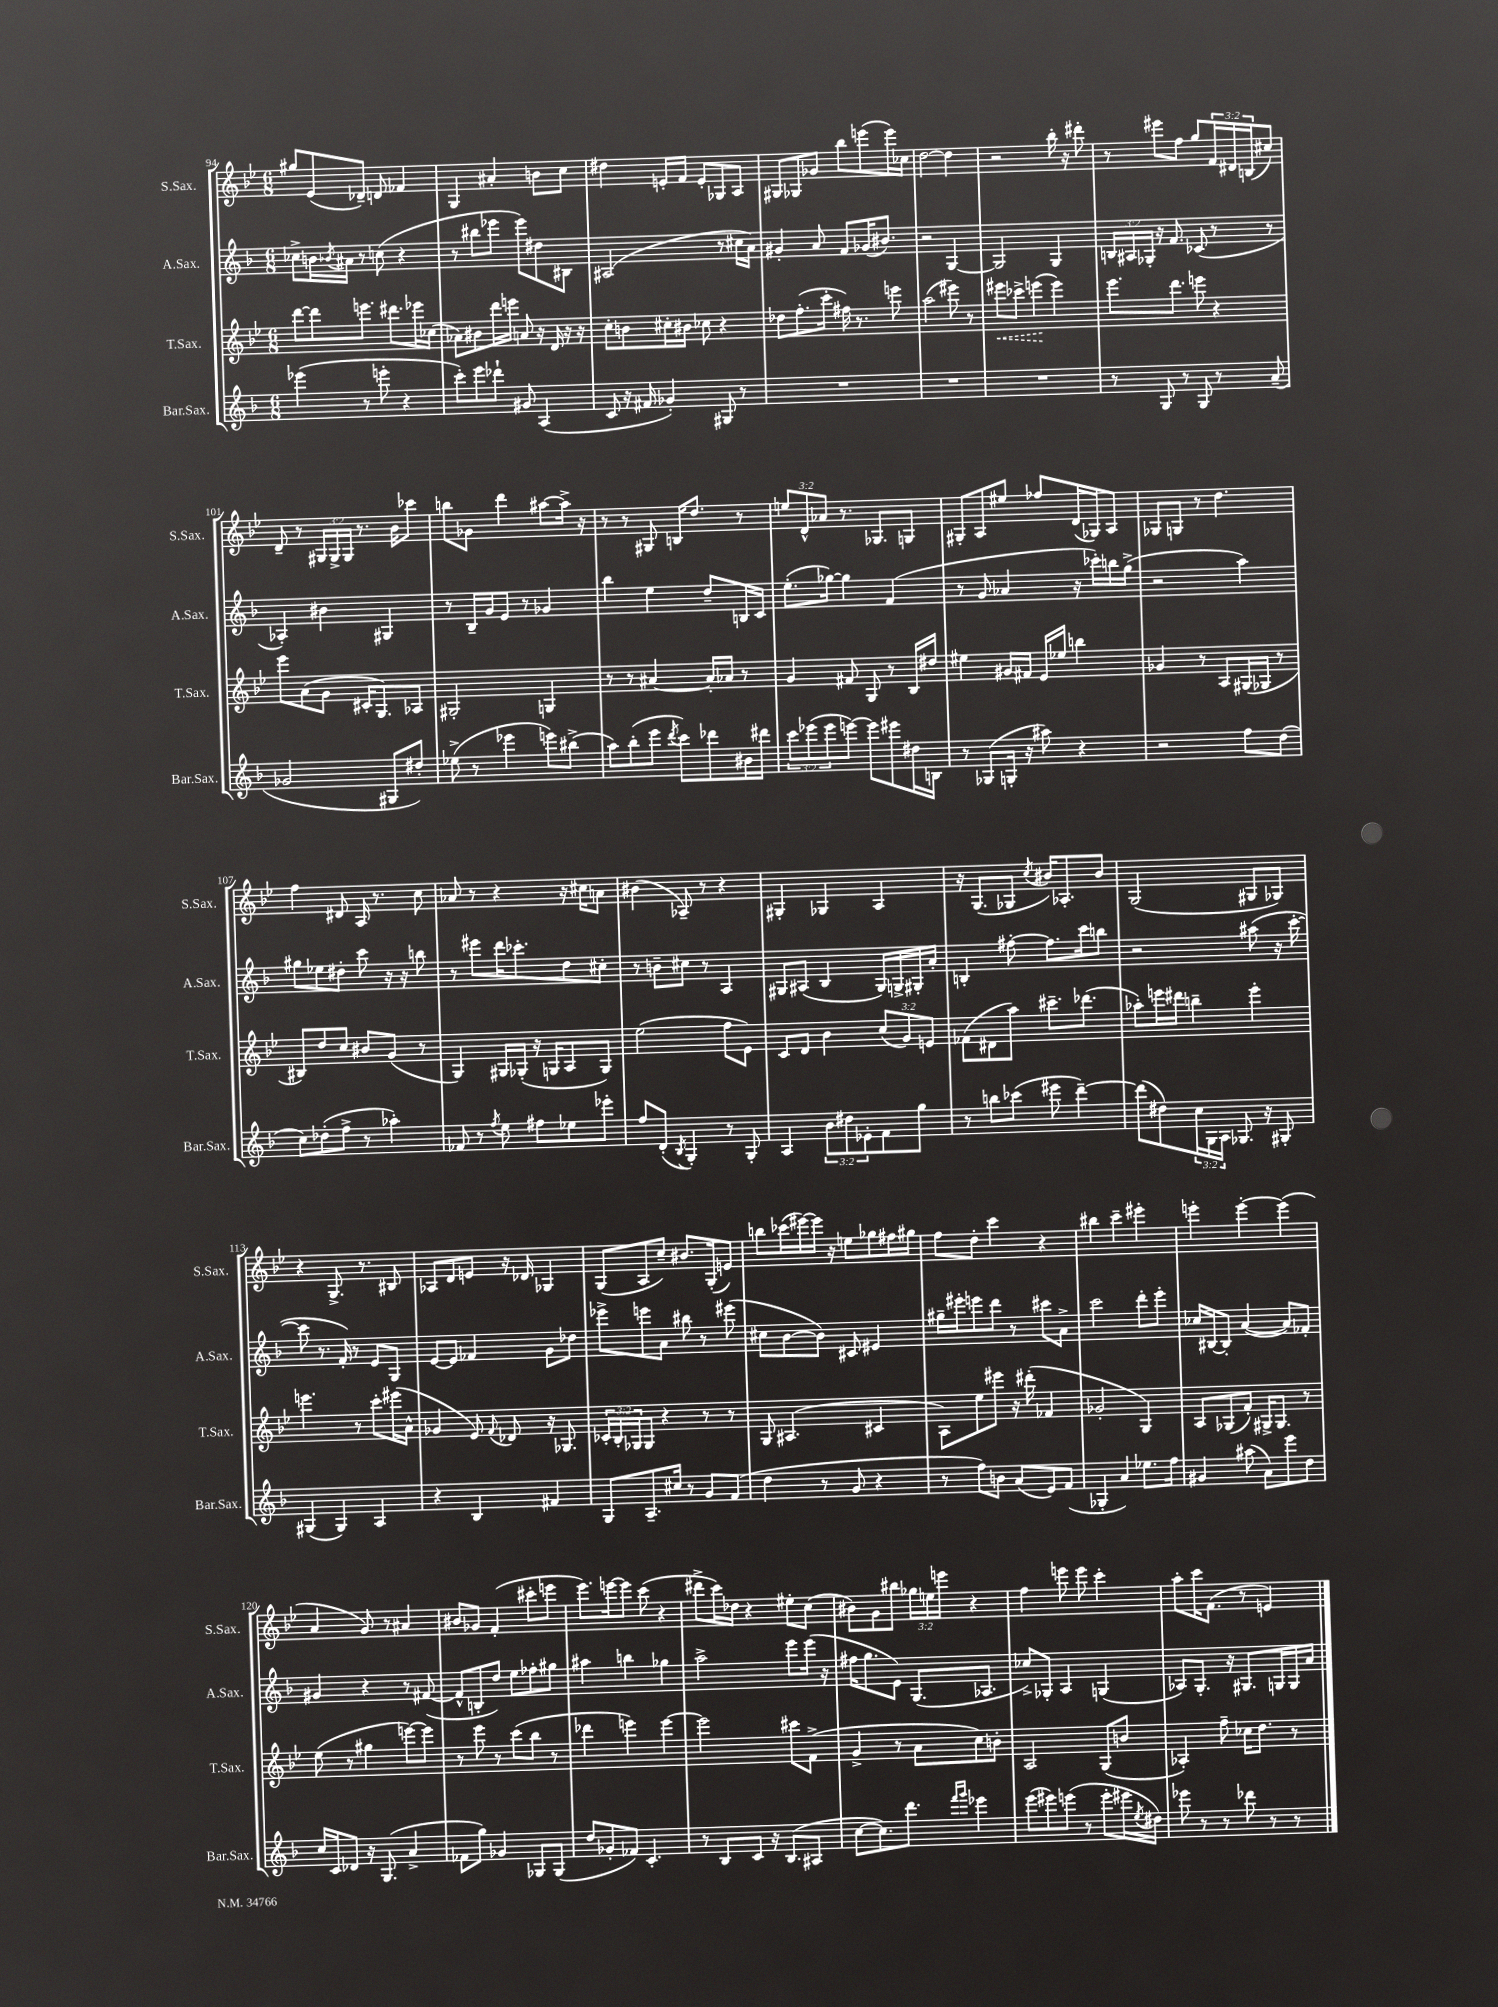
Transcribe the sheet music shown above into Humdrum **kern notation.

**kern	**kern	**kern	**kern
*staff4	*staff3	*staff2	*staff1
*clefG2	*clefG2	*clefG2	*clefG2
*k[b-]	*k[b-e-]	*k[b-]	*k[b-e-]
*M6/8	*M6/8	*M6/8	*M6/8
(4eee-	[8ddd	8cc-^	8gg#
.	8ddd]	16b	(8e-
.	.	8qb-	.
.	.	16a#	.
8r	8.eee	8r	8d-~)
8eee'	.	(8cc	8d
.	8.ddd#	.	.
4r	.	4r	4f-
.	16eee-	.	.
.	(16cc-	.	.
=	=	=	=
8ccc')	8a-)	8r	4G
8eee	8b#	8bb#	.
8ddd-`	16ddd	8eee-	4a#'
.	16eee	.	.
8g#	8a	8eee-)	.
(4A	16r	8dd#	8b
.	16d	.	.
.	16r	8B#	8cc
.	16r	.	.
=	=	=	=
8c	8cc'	(2A#	4dd#
16r	8b	.	.
16f#	.	.	.
4g-')	16cc#'	.	16e'
.	16b#	.	16f
.	8cc-	.	8e'
8G#	4r	8r	8G-
8r	.	16cc#	8A
.	.	16a)	.
=	=	=	=
2.r	8dd-	4g#'	8G#
.	(8.ff'	.	8G-
.	.	8a	8g-
.	16ccc'	.	.
.	16ff#)	8f	8bb-
.	8.r	.	.
.	.	(16g-	(8eee
.	.	8.b#)	.
.	8eee	.	16eee)
.	.	.	16cc-
=	=	=	=
2.r	(2aa	2r	[2dd
.	8eee#)	[4G	4dd]
.	8r	.	.
=	=	=	=
2.r	8eee#	2G]	2r
.	8ccc-^	.	.
.	(4eee	.	.
.	4eee)	4G	16bb-'
.	.	.	16r
.	.	.	8ddd#'
=	=	=	=
8r	8.eee-	24B	8r
.	.	24A#	.
.	.	24G-'	.
8G	.	16r	8eee#
.	8.ddd	8.f	.
8r	.	.	8ff
8G	8eee	(8c-	8gg
8r	4r	8r	24f
.	.	.	24d#
.	.	.	(24B
(8a~	.	8r	8cc#)
=	=	=	=
2g-	8eee-	4A-')	8d~
.	(8a	.	8r
.	8g	4b#	24G#
.	.	.	24G#^
.	.	.	24G#
.	16c#'	.	8.r
.	8.G)	.	.
8G#	.	4G#	.
.	.	.	16b-
8dd#')	8A-	.	8ccc-
=	=	=	=
(8ee-^	2G#'	8r	8bb
8r	.	16B-~	8g-
.	.	16g	.
4eee-	.	8e	4ddd
.	.	8r	.
8eee)	4G	4g-	[8aa#
(8bb#^	.	.	16aa#^]
.	.	.	16r
=	=	=	=
8aa)	8r	4bb-	8r
(8bb-'	8r	.	8r
8eee	[4a#	4ee	8G#
8qddd	.	.	.
8ccc)	.	.	16B
.	.	.	8.dd
8ddd-	16a#']	8dd~	.
.	16a-	.	.
16b#	8r	16B	8r
16ddd#	.	16c	.
=	=	=	=
12ccc	4g	(8.ee'	12ee
(12eee-	.	.	12d^^
12eee-	.	.	12a-
.	.	[16gg-)	.
[8eee)	8f#	4gg-]	8.r
8eee]	8G	.	.
.	.	.	8.G-
8eee#	8r	(4f	.
16dd#	16B-	.	8G
16B	16dd#	.	.
=	=	=	=
8r	4ee#	8r	8G#'
(8G-	.	8g	8A
16G'	16g#	4a-	8ee#
16r	16f#	.	.
8aa#)	16e-	.	8ff-
.	16ee-	.	.
4r	4bb	16r	(16d
.	.	16ccc-')	16G-)
.	.	16bb	8A
.	.	(16gg^	.
=	=	=	=
2r	4g-	2r	8G-
.	.	.	8G
.	8r	.	8r
.	8A	.	4.dd
8ff	(16G#	4aa)	.
.	16G-	.	.
(8dd	8r	.	.
=	=	=	=
8cc)	8B#)	8gg#	4ff
(8dd-'	8dd	8ee-	.
8ff^	8cc	8dd#'	8d#
8r	8b#	8ccc	16A
.	.	.	8.r
4aa-')	(8g	16r	.
.	.	16r	.
.	8r	8bb	8cc
=	=	=	=
8f-	4G)	8r	8a-
8r	.	8eee#	8r
8qff	.	.	.
8ee	16G#	16ddd	4r
.	(16G-'	8.ccc-'	.
8ff#	16r	.	.
.	16G	.	.
8ee-	8A	8dd	16r
.	.	.	16cc#
8eee-'	8G)	8cc#'	8a
=	=	=	=
8ff	(2ee-	8r	(4b#
(8d'	.	8b~	.
8qB-	.	.	.
4G')	.	8cc#	8A-~)
.	.	8r	8r
8r	8ff	4A	4r
8G'	8e-)	.	.
=	=	=	=
4A	8c	8G#	4G#'
.	8d	(8A#	.
12b-	4b-	4B-	4G-
12dd#	.	.	.
12e-'	.	.	.
8f	(12cc	16G#)	4A
.	.	16G^	.
.	12g)	.	.
8gg	.	16G#'	.
.	12e	.	.
.	.	16a'	.
=	=	=	=
8r	(8f-	4B'	16r
.	.	.	(8.G
8bb	8d#	.	.
(8ccc-	8aa)	[8ff#'	8G-
.	.	.	8qcc
8eee#	8.ccc#~	8.ff#]	16b#)
.	.	.	8.A-'
[4ddd~)	.	.	.
.	(8.ddd-	16ccc	.
.	.	8bb	8b#
=	=	=	=
(8ddd]	8aa-')	2r	(2G
8dd#)	16eee	.	.
.	16ddd#	.	.
24cc	4bb~	.	.
24G	.	.	.
24A	.	.	.
8.G-	.	.	.
.	4eee'	(8aa#	8G#
16r	.	.	.
8G#'	.	16r	8G-)
.	.	[16ccc'	.
=	=	=	=
(4G#	4.eee	8ccc]	4r
.	.	8.r	.
4G#)	.	.	8.G^
.	.	16f')	.
.	8r	8r	.
.	.	.	8.r
4A	8ccc'	8e	.
.	(16eee#	8G	8B#
.	16a^^	.	.
=	=	=	=
4r	4g-	[8e	8A-
.	.	8e]	8d
4B-	8e-)	4f-	8e
.	8qqf	.	.
.	8d-	.	16r
.	.	.	16d-
4f#	16r	8g	4G-
.	8.G-	.	.
.	.	8dd-	.
=	=	=	=
8G	24c-'	8eee-^	(8G
.	24B-'	.	.
.	24G-	.	.
8.A~	8G-	8eee	8A
.	4r	8a	8cc~)
16cc#	.	.	.
8r	.	8bb#	8.b#
8g	8r	8r	.
.	.	.	(16G'
(8f	8r	(8eee#	8e)
=	=	=	=
4dd	8G	8cc#	8bb
.	(4.A#	[8b-	(16ccc-
.	.	.	[16eee#)
8r	.	8b-])	16eee#]
.	.	.	16r
8g	.	8c#	8ee
4r	4c#	4e#	8gg-
.	.	.	16ff#
.	.	.	16gg#
=	=	=	=
8r	8A)	16gg#~	8ff
.	.	16eee#'	.
8ff)	8ee-	8eee	8dd'
8b	8eee#	8ddd	4ccc
(8a	16r	8r	.
.	(16ddd#'	.	.
8e)	4f-	8ccc#	4r
(8f	.	8a^	.
=	=	=	=
4G-'	2g-'	2ccc	4bb#
4a)	.	.	4ccc~
8.ee-	4G)	8ddd'	4eee#'
.	.	8eee'	.
16ff	.	.	.
=	=	=	=
4g#	8A	16cc-	4eee'
.	.	[16B#	.
.	(8G-	8B#']	.
(8aa#	8f')	([4a	[4eee'
8a)	16G#^	.	.
.	8.G#	.	.
8eee	.	8a])	(4eee]
8dd	8r	8f-'	.
=	=	=	=
16cc	(8ee-	4g#	4a
16c	.	.	.
8d-	8r	.	.
16r	4gg#	4r	8g)
(8.G	.	.	.
.	.	.	8r
4a^	[8eee)	8r	4a#
.	8eee]	([8f#	.
=	=	=	=
8f-	8r	8f#^^]	8b#
8gg)	8eee-	8B'	8g-
4g-	8r	8dd)	(4f'
.	(8ccc	8ee	.
8G-	8bb-	8ff-'	8ccc#'
(8G-	8r	8gg#	8eee
=	=	=	=
8dd	4ddd-	4aa#	8.eee-)
8g-'	.	.	.
.	.	.	[16eee
8f-)	4eee)	4bb	8eee]
4.c'	.	.	(8ccc
.	[4eee	4gg-	4r
=	=	=	=
8r	2eee]	2aa^	8ddd#^
8B-	.	.	16ccc)
.	.	.	16dd-
8c	.	.	4r
16r	.	.	.
(8.B-	.	.	.
.	8ccc#	8eee	8ee#'
8A#	(8f^	(16eee	(8cc
.	.	16r	.
=	=	=	=
[8cc	4g^	16ff#	8b#)
.	.	8.gg	.
8.cc])	.	.	8g
.	8r	8e)	8bb#
8.ddd	.	.	.
.	8a	(8.G	24gg-
.	.	.	24ee
.	.	.	24eee
16qqfff	.	.	.
16qqggg	.	.	.
4eee-	8cc)	.	4r
.	.	8.A-	.
.	8b'	.	.
=	=	=	=
(8eee	2A	8cc-^)	4ff
8eee#)	.	8G-'	.
(8eee	.	4A	8eee
8r	.	.	8eee
8eee'	(8G	(4G	4ccc'
16eee#	8b	.	.
8qee	.	.	.
16dd#)	.	.	.
=	=	=	=
8eee-	4A-')	8A-)	8aa'
8r	.	8.G'	16ccc
.	.	.	(8.f
8r	8ff~	.	.
.	.	16r	.
8ddd-	16cc-	8.G#	8r
.	8.dd	.	.
8r	.	.	4e)
.	.	16G	.
8r	8r	16G	.
.	.	16a	.
==	==	==	==
*-	*-	*-	*-
